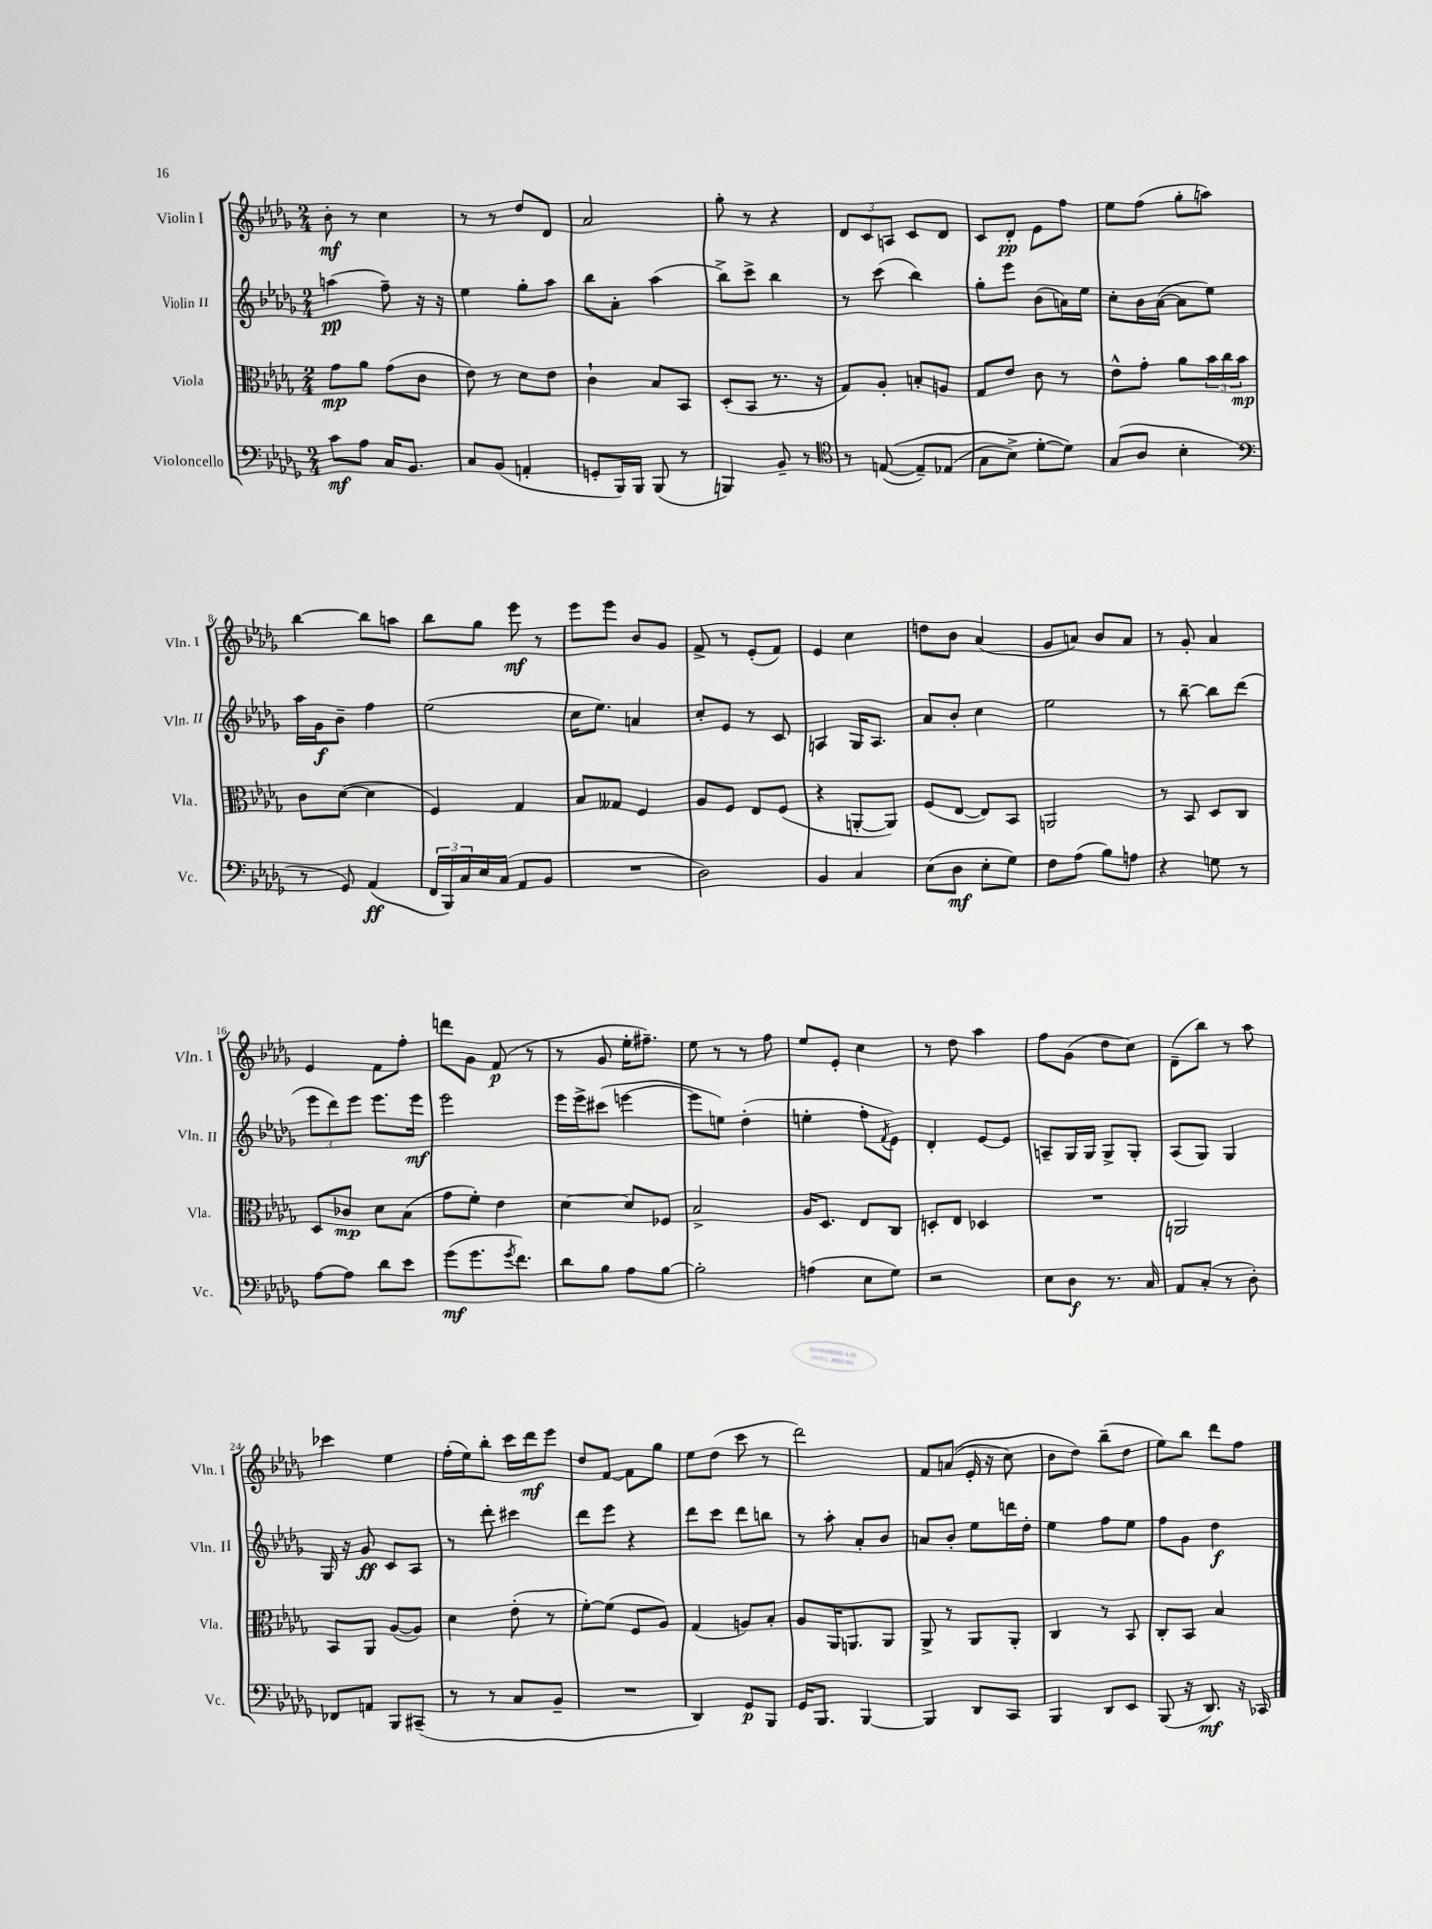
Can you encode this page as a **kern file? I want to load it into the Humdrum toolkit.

**kern	**kern	**kern	**kern
*staff4	*staff3	*staff2	*staff1
*clefF4	*clefC3	*clefG2	*clefG2
*k[b-e-a-d-g-]	*k[b-e-a-d-g-]	*k[b-e-a-d-g-]	*k[b-e-a-d-g-]
*M2/4	*M2/4	*M2/4	*M2/4
8c	8g-	(4aa	8b-'
8A-	8a-	.	8r
16C	(8g-	8ff~)	4cc
8.BB-	.	.	.
.	8c	16r	.
.	.	16r	.
=	=	=	=
8C	8e-)	4ee-	8r
(8BB-	8r	.	8r
4AA'	8d-	8gg-'	8dd-
.	8e-	8aa-	8d-
=	=	=	=
8GG'	4c`	8bb-	2a-
16BBB-)	.	8a-'	.
16BBB-	.	.	.
(8BBB-	8B-	(4aa-	.
8r	8BB-	.	.
=	=	=	=
4BBB)	(8D-'	8bb-^)	8gg-'
.	8BB-	8ccc^	8r
8BB-~	8.r	4bb-	4r
8r	.	.	.
.	16r	.	.
=	=	=	=
*clefC4	*	*	*
8r	8G-)	8r	12d-
.	.	.	12c
&(([8E	8A-'	(8ccc	.
.	.	.	12A
8E~])	8B'	4bb-)	8c
(8E-	8A	.	8d-
=	=	=	=
8G-	8G-	8gg-'	8c
8B-^)	8e-	8eee-	8d-'
[8d-'	8c	(8b-	8e-
8d-]&)	8r	16a)	8ff
.	.	16ee-	.
=	=	=	=
(8G-	8e-^^	8cc'	8ee-
8A-	8g-'	16b-	(8ff
.	.	([16a-	.
4B-'	8a-	8a-]	8gg-'
.	24b-	8ee-)	8aa)
.	24cc	.	.
.	24b-	.	.
=	=	=	=
*clefF4	*	*	*
8r	8c	16aa-	[4bb-
.	.	16g-	.
8GG-)	([8d-	8b-~	.
(4AA-	4d-]	4ff	8bb-]
.	.	.	8aa
=	=	=	=
24FF	4F)	(2ee-	8bb-
24BBB-)	.	.	.
24C	.	.	.
16E-	.	.	8gg-
(16C	.	.	.
8AA-	4G-	.	8eee-
8BB-	.	.	8r
=	=	=	=
2r	8B-	16cc	8eee-
.	.	8.ee-)	.
.	8G--	.	8eee-
.	4F	4a	8b-
.	.	.	8g-
=	=	=	=
2D-)	8A-	8cc'	8f^
.	8F	8e-	8r
.	8E-	8r	(8e-'
.	(8F	8c	8f)
=	=	=	=
4BB-	4r	4A	4e-
4C	[8AA'	16G-	4cc
.	.	8.A	.
.	8AA])	.	.
=	=	=	=
(8E-	(8F	8a-	8dd
8D-	[8E-	8b-'	8b-
8E-'	8E-])	4cc	(4a-
8G-)	8BB-	.	.
=	=	=	=
8F	2AA	2ee-	8g-
(8A-	.	.	8a)
8B-)	.	.	8b-
8A	.	.	8a
=	=	=	=
4r	8r	8r	8r
.	8BB-	[8bb-~	8g-'
8G	8D-	8bb-]	4a-
8r	8C	(8ddd-	.
=	=	=	=
[8A-	8D-	12eee-	4e-
.	.	12ddd-)	.
8A-]	8c-	.	.
.	.	12eee-	.
8d-	8d-	8.eee-	8f
8e-	(8B-	.	8ff'
.	.	16eee-	.
=	=	=	=
(8g-	8g-	2eee-	8ddd
8.g-	8f')	.	8g-
.	4e-	.	(8f
8qg-	.	.	.
8.f)	.	.	.
.	.	.	8r
=	=	=	=
8d-	[4d-	16eee-	8r
.	.	16eee-^	.
8B-	.	(8ccc#	8g-
8A-	8d-]	[4eee	16ee-'
.	.	.	8.ff#~)
[8B-	8F-	.	.
=	=	=	=
2B-']	2B-^	8eee]	8ee-
.	.	8ee)	8r
.	.	(4dd-'	8r
.	.	.	8ff
=	=	=	=
(4A	16A-	4ee'	8ee-
.	8.D-	.	.
.	.	.	8e-'
8E-	8E-	8ff'	4cc
.	.	8qf	.
8G-)	8C	8e-)	.
=	=	=	=
2r	8D'	4d-'	8r
.	8E-	.	8dd-
.	4D-	[8e-	4aa-
.	.	8e-]	.
=	=	=	=
8E-	2r	8A~	8ff
8D-	.	16G-	(8g-
.	.	16G-	.
8.r	.	8G-^	8dd-
.	.	8G-'	8cc)
16C	.	.	.
=	=	=	=
8AA-	2AA	(8A-	(8d-~
(8C'	.	8G-)	8bb-)
8r	.	4G-	8r
8D-')	.	.	8aa-
=	=	=	=
8FF-	8BB-	16G-	4ccc-
.	.	16r	.
8AA	8AA-	8g-	.
8BBB-	([8A-	8c	4ee-
(8CC#~	8A-])	8A-	.
=	=	=	=
8r	4d-	8r	(16ff'
.	.	.	16ee-)
8r	.	8ddd-'	8bb-'
8C	(8e-'	4ccc#	16ccc
.	.	.	16ddd-
8BB-~	8r	.	8eee-
=	=	=	=
2r	[8f')	8ddd-	8dd-
.	(8f]	8eee-	[8f
.	8F	4r	8f]
.	8A-)	.	8gg-
=	=	=	=
4DD-)	(4G-	8ddd-	8ee-
.	.	8ccc	(8dd-
8GG-	8A)	8ddd-	8ccc
8BBB-	8B-'	8bb	8r
=	=	=	=
16GG-	8A-	8r	2ddd-)
8.BBB-	.	.	.
.	16AA-	8aa-'	.
.	8.AA	.	.
[4BBB-	.	8a-'	.
.	8AA	8b-	.
=	=	=	=
4BBB-]	8AA-^	8a	8f
.	8r	8b-'	&((8a
8DD-	8AA-	8ee-	16e-'
.	.	.	16r
8CC	8AA-'	16ddd	8cc)
.	.	16dd-'	.
=	=	=	=
4BBB-	4C	4ee-	8b-
.	.	.	8dd-&)
8DD-	8r	8ff	(8bb-~
8EE-	8BB-	8ee-	8dd-
=	=	=	=
(8BBB-	8C'	8ff	8ee-)
16r	8BB-	8g-	8bb-
8.DD-)	.	.	.
.	4B-	4dd-	8ddd-
16r	.	.	8ff
16CC-	.	.	.
==	==	==	==
*-	*-	*-	*-
